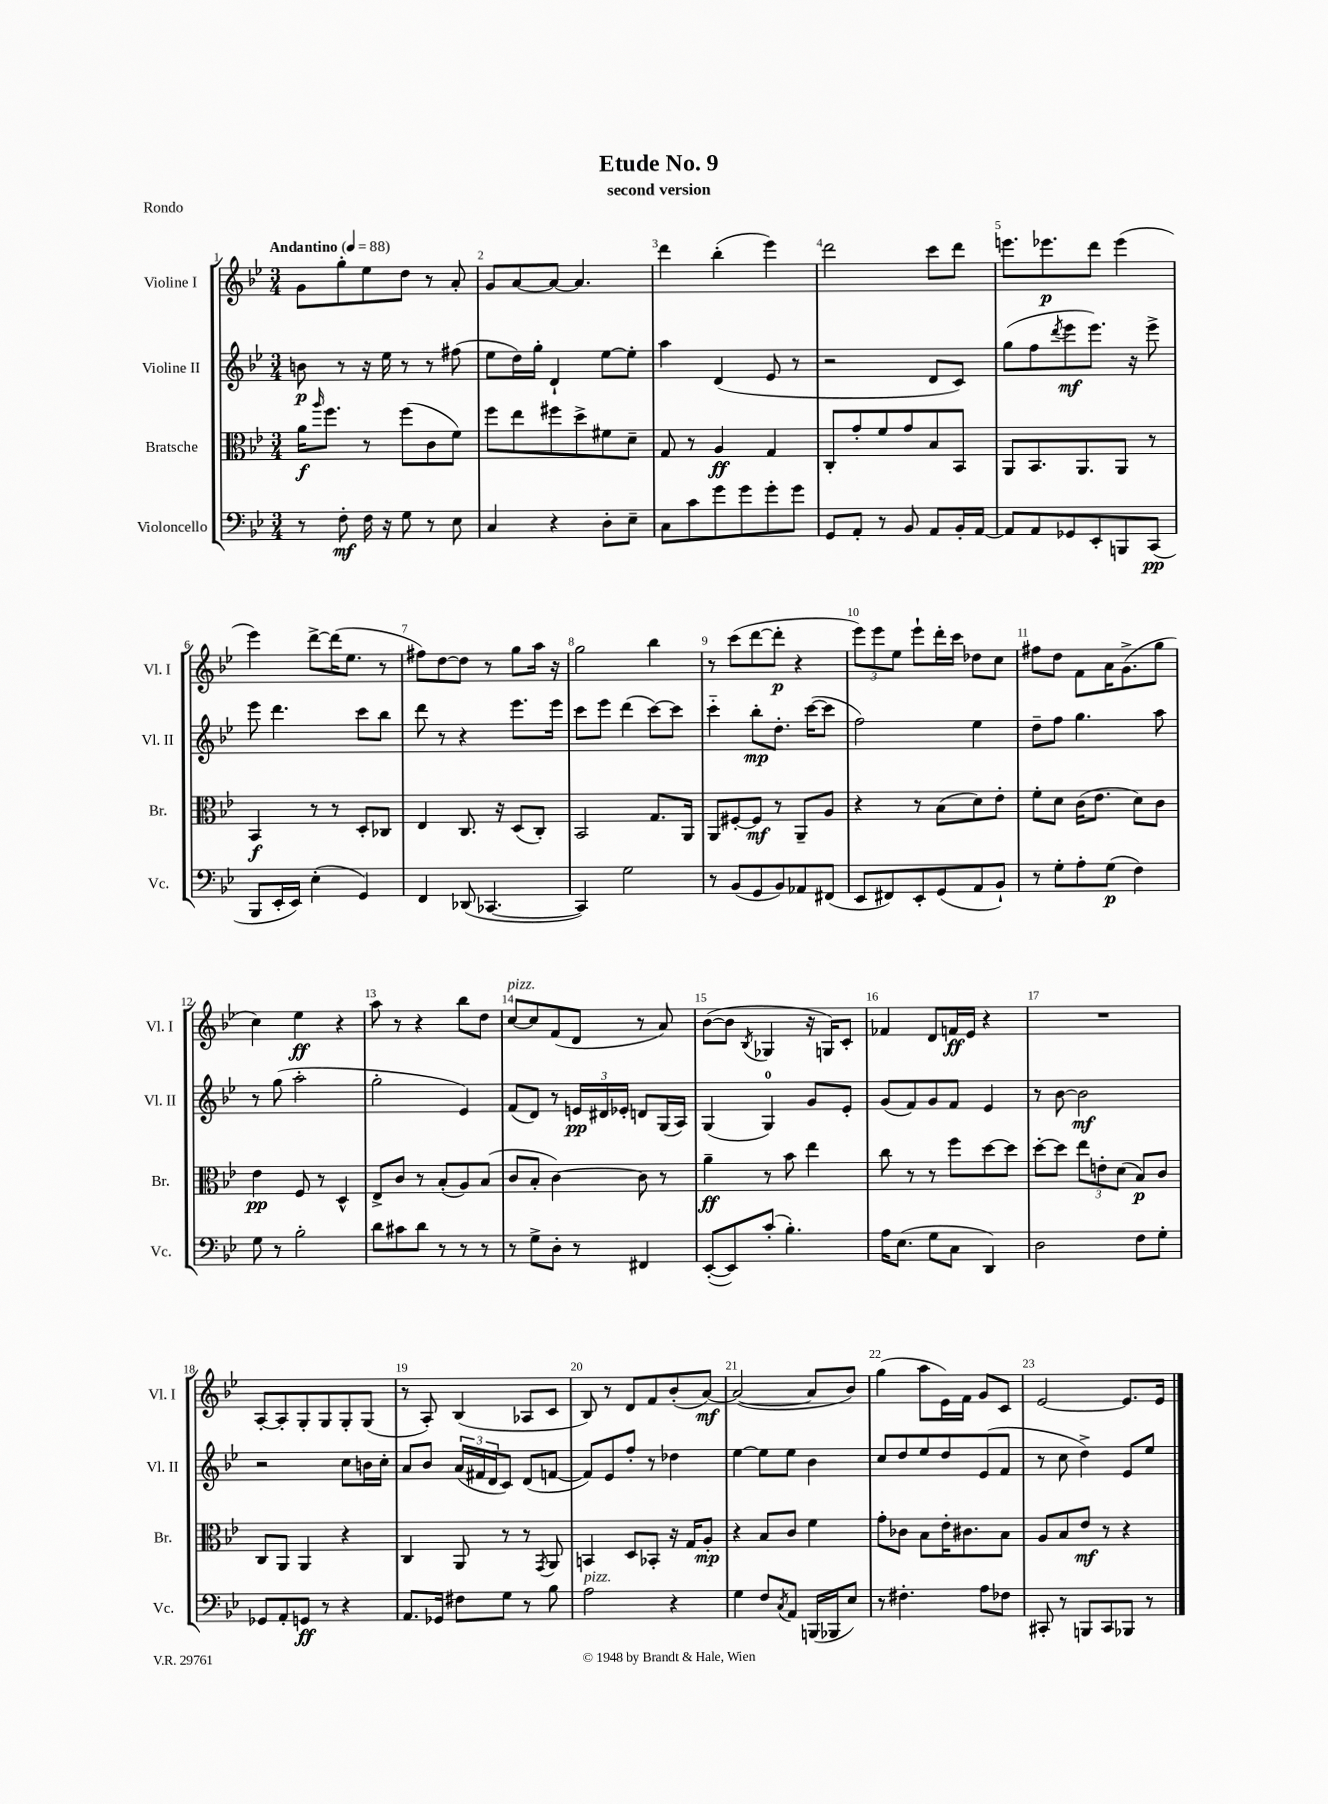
\header { title = "Etude No. 9" subtitle = "second version" piece = "Rondo" }
<<
\new StaffGroup <<
\new Staff = "s0" \with { instrumentName = "Violine I" shortInstrumentName = "Vl. I" } {
    \clef treble \key bes \major \numericTimeSignature \time 3/4 \tempo "Andantino" 4 = 88
    g'8 g''8-. ees''8 d''8 r8 a'8-. |
    g'8 a'8~ a'8~ a'4. |
    d'''4 bes''4-.( ees'''4) |
    d'''2 c'''8 d'''8 |
    e'''8. ees'''8.\p d'''8 ees'''4( |
    ees'''4) d'''8~-> d'''16( ees''8. r8 |
    fis''8) d''8~ d''8 r8 g''8 a''16 r16 |
    g''2 bes''4 |
    r8 c'''8( d'''8~ d'''8-.\p r4 |
    \tuplet 3/2 { ees'''8) ees'''8 ees''8 } ees'''8-! d'''16-. c'''16 des''8 c''8 |
    fis''8 d''8 f'8 a'16 g'8.->( g''8 |
    c''4) ees''4\ff r4 |
    a''8 r8 r4 bes''8 d''8 |
    c''8~^\markup { \italic "pizz." } c''8 f'8( d'8 r8 a'8) |
    bes'8~( bes'8 \acciaccatura { bes8 } ges4 r16 g16) c'8-. |
    fes'4 d'8 f'16\ff ees'16 r4 |
    R2. |
    a8~-. a8-. g8-. g8 g8-. g8( |
    r8 a8-.) bes4( aes8 c'8 |
    bes8) r8 d'8 f'8 bes'8-.( a'8~\mf) |
    a'2~( a'8 bes'8) |
    g''4( a''8 ees'16) f'16 g'8 c'8 |
    ees'2~ ees'8. ees'16 \bar "|." |
}
\new Staff = "s1" \with { instrumentName = "Violine II" shortInstrumentName = "Vl. II" } {
    \clef treble \key bes \major \numericTimeSignature \time 3/4
    b'8\p r8 r16 ees''16 r8 r8 fis''8( |
    ees''8 d''16) g''16-. d'4-! ees''8~ ees''8-. |
    a''4 d'4( ees'8 r8 |
    r2 d'8 c'8) |
    g''8( f''8 \acciaccatura { d'''8 } ees'''8\mf ees'''8.) r16 ees'''8-> |
    ees'''8 d'''4. c'''8 bes''8 |
    d'''8 r8 r4 ees'''8. ees'''16 |
    c'''8 ees'''8 d'''4( c'''8~) c'''8 |
    c'''4-_ bes''8-.\mp d''8.-. c'''16~( c'''8 |
    f''2) ees''4 |
    d''8-- f''8 g''4. a''8 |
    r8 g''8( a''2-. |
    g''2-. ees'4) |
    f'8( d'8) r8 \tuplet 3/2 { e'16\pp dis'16 ees'16-. } d'8 g16( a16) |
    g4( g4-0) g'8 ees'8-. |
    g'8( f'8) g'8 f'8 ees'4 |
    r8 bes'8~ bes'2\mf |
    r2 c''8 b'16 c''16-. |
    a'8 bes'8 \tuplet 3/2 { a'16( fis'16 d'16 } c'8) d'8( f'8~ |
    f'8) ees'8 f''8-. r8 des''4 |
    ees''4~ ees''8 ees''8 bes'4 |
    c''8 d''8 ees''8 d''8 ees'8( f'8 |
    r8 c''8 d''4->) ees'8 ees''8 \bar "|." |
}
\new Staff = "s2" \with { instrumentName = "Bratsche" shortInstrumentName = "Br." } {
    \clef alto \key bes \major \numericTimeSignature \time 3/4
    a'16\f \grace { a''16 } f''8. r8 f''8( c'8 f'8) |
    f''8 ees''8 fis''8 d''8-> fis'8 d'8-- |
    g8 r8 a4\ff g4 |
    c8-. g'8-. f'8 g'8 bes8 bes,8 |
    a,8 bes,8. a,8. a,8 r8 |
    bes,4\f r8 r8 d8-. ces8 |
    ees4 c8. r16 d8( c8-.) |
    bes,2 g8. a,16 |
    a,8 fis8~-. fis8\mf r8 a,8-- a8 |
    r4 r8 bes8( d'8) ees'8-. |
    f'8-. d'8 c'16( ees'8. d'8) c'8 |
    ees'4\pp f8 r8 d4-^ |
    ees8-> c'8 r8 bes8-.( a8) bes8( |
    c'8 bes8-. c'4~) c'8 r8 |
    a'4--\ff r8 bes'8 ees''4 |
    c''8 r8 r8 f''8 d''8~ d''8 |
    d''8~-. d''8 \tuplet 3/2 { ees''8 e'8-. d'8( } bes8\p) c'8 |
    c8 a,8 a,4 r4 |
    c4 a,8 r8 r8 \acciaccatura { g,8 } a,8 |
    b,4 d8 bes,8-. r16 g16 a8-.\mp |
    r4 bes8 c'8 f'4 |
    g'8-. ces'8 bes8 ees'16-. cis'8. bes8 |
    a8 bes8 ees'8\mf r8 r4 \bar "|." |
}
\new Staff = "s3" \with { instrumentName = "Violoncello" shortInstrumentName = "Vc." } {
    \clef bass \key bes \major \numericTimeSignature \time 3/4
    r8 f8-.\mf f16 r16 g8 r8 ees8 |
    c4 r4 d8-. ees8-- |
    c8 c'8 g'8 g'8 g'8-. g'8 |
    g,8 a,8-. r8 bes,8 a,8 bes,16-. a,16~ |
    a,8 a,8 ges,8 ees,8-. b,,8 c,8\pp( |
    bes,,8 ees,16-. ees,16) ees4-.( g,4) |
    f,4 des,8( ces,4.~ |
    ces,4) g2 |
    r8 bes,8( g,8 bes,8) aes,8 fis,8( |
    ees,8 fis,8) ees,8-. g,8( a,8 bes,8-!) |
    r8 g8-. a8-. g8\p( f4) |
    g8 r8 bes2-. |
    d'8 cis'8 d'8 r8 r8 r8 |
    r8 g8-> d8-. r8 fis,4 |
    ees,8~-.( ees,8) c'8-.( bes4.-.) |
    a16 ees8.( g8 c8 d,4) |
    d2 f8 g8-. |
    ges,8 a,8-. g,8\ff r8 r4 |
    a,8. ges,16 fis8 g8 r8 bes8 |
    a2^\markup { \italic "pizz." } r4 |
    g4 f8 \acciaccatura { c8 } a,8 b,,16( bes,,16 ees8) |
    r8 fis4.-. a8 fes8 |
    cis,8-. r8 b,,8 cis,8 bes,,8 r8 \bar "|." |
}
>>
>>
\layout { \context { \Score \override BarNumber.break-visibility = ##(#f #t #t) barNumberVisibility = #all-bar-numbers-visible } }
